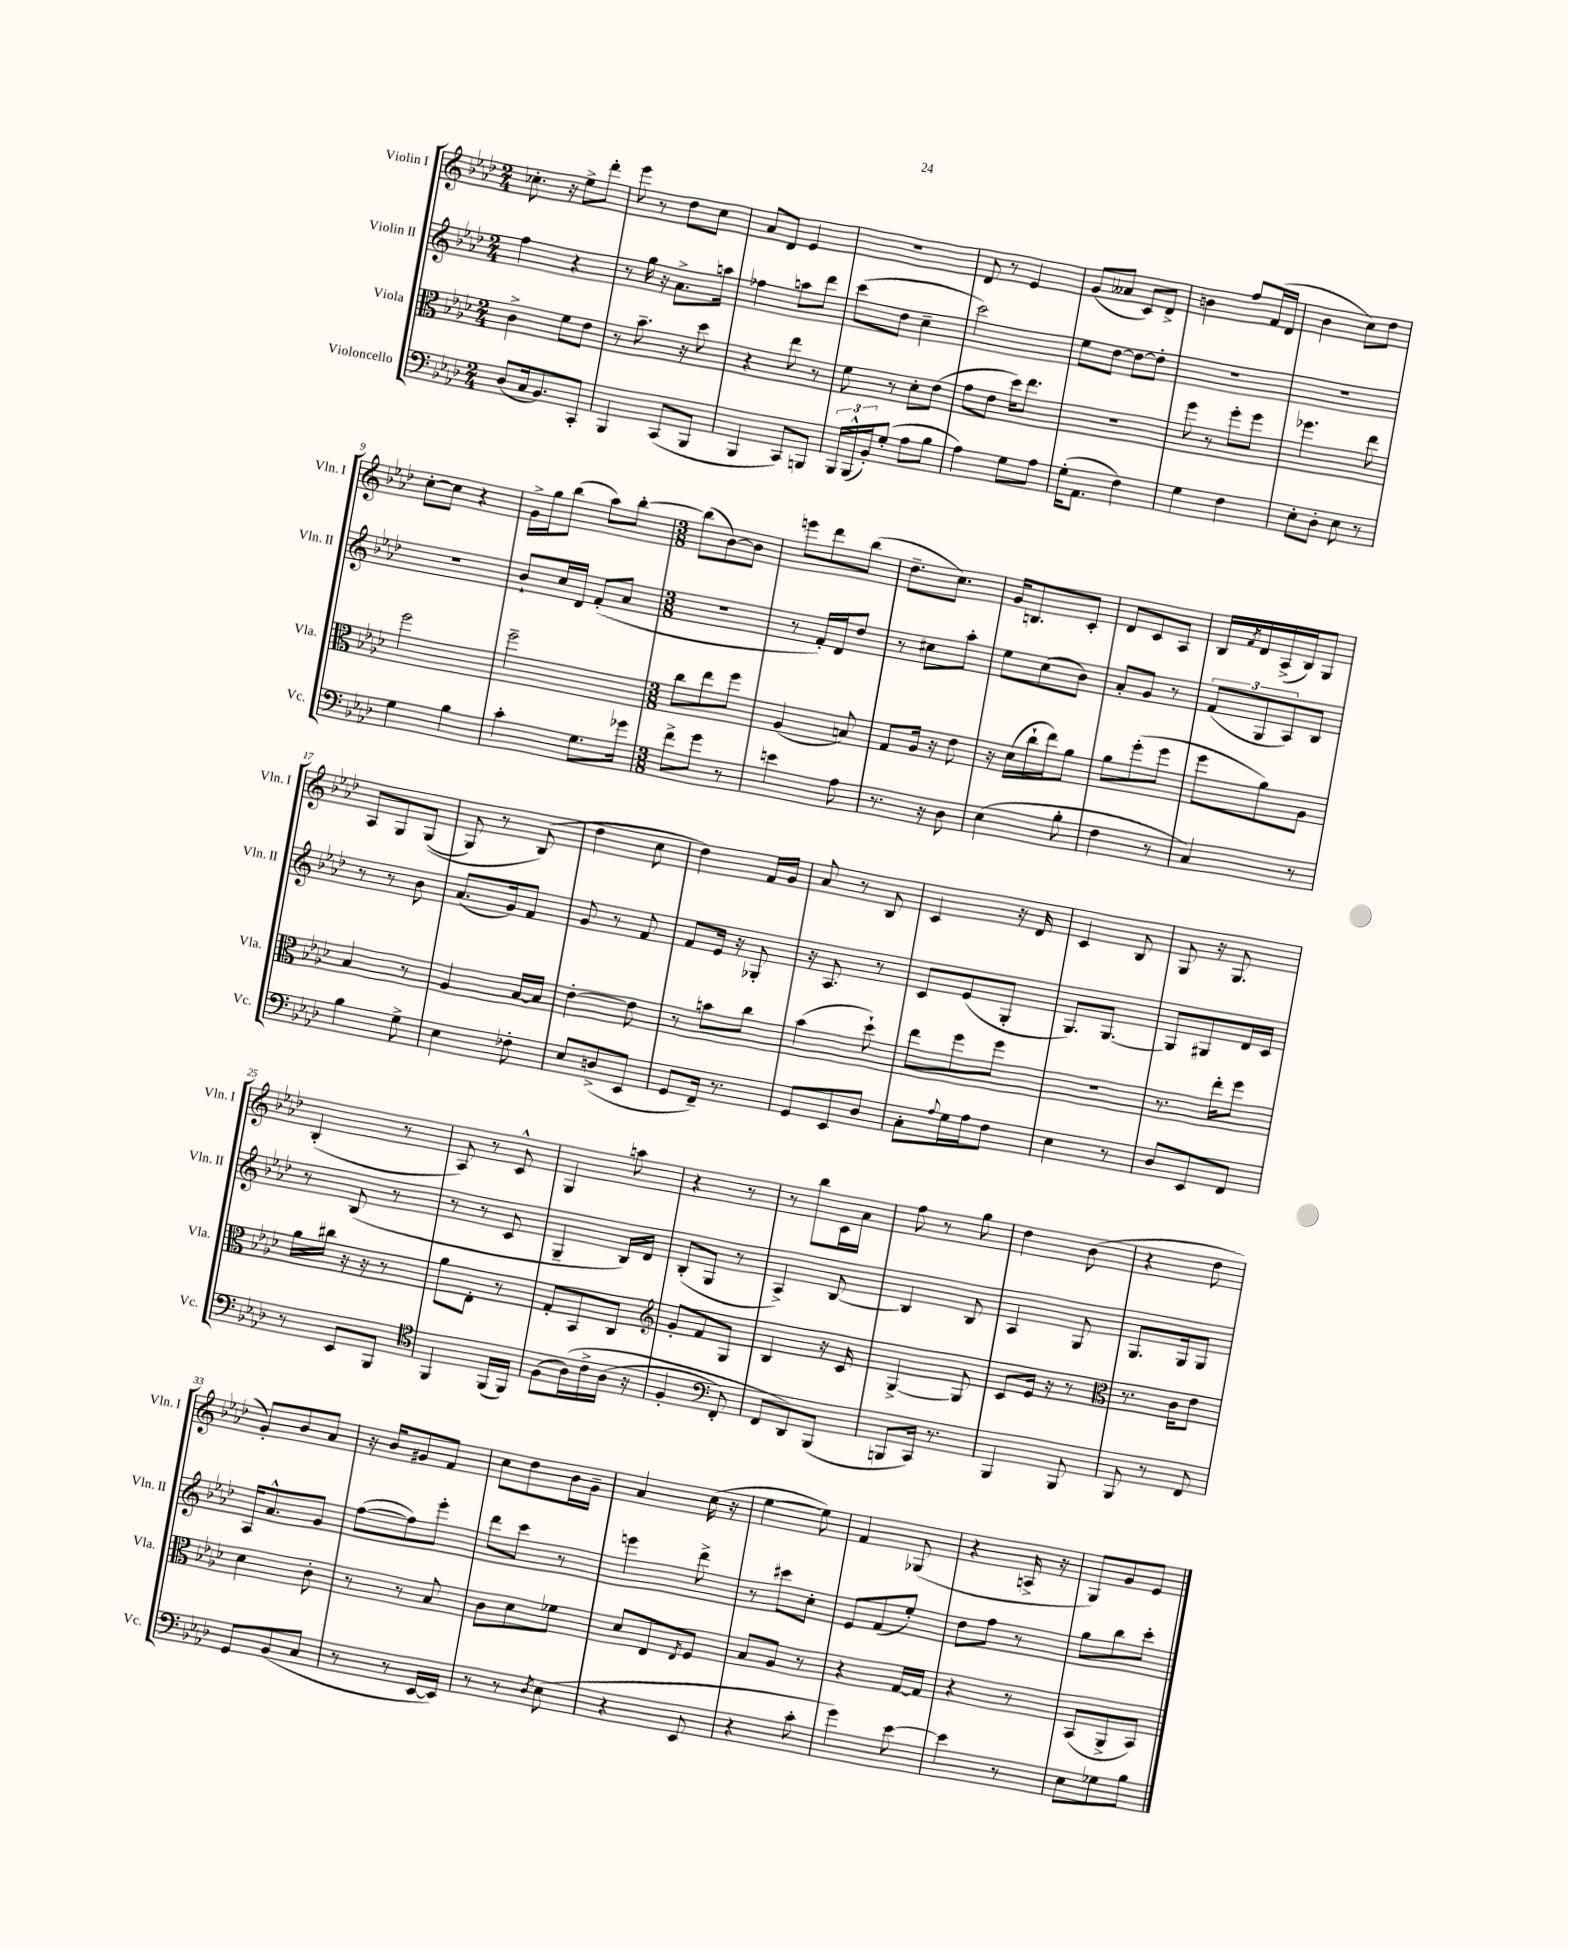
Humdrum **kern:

**kern	**kern	**kern	**kern
*part4	*part3	*part2	*part1
*staff4	*staff3	*staff2	*staff1
*I"Violoncello	*I"Viola	*I"Violin II	*I"Violin I
*I'Vc.	*I'Vla.	*I'Vln. II	*I'Vln. I
*clefF4	*clefC3	*clefG2	*clefG2
*k[b-e-a-d-]	*k[b-e-a-d-]	*k[b-e-a-d-]	*k[b-e-a-d-]
*M2/4	*M2/4	*M2/4	*M2/4
=1	=1	=1	=1
(8D-/L	4c^\	4ff\	8.cc-X'\
16C/k	.	.	.
8.BB-/)	.	.	16r
.	8f\L	4r	8ee-^\L
8CC'/J	8e-\J	.	8ddd-'\J
=2	=2	=2	=2
4BBB-/	8r	8r	8eee-\
.	8.b-~\	16gg\	8r
.	.	16r	.
(8CC/L	.	8.a-^\L	8dd-\L
.	16r	.	.
8BBB-/J	8dd-\	.	8cc\J
.	.	16aan\Jk	.
=3	=3	=3	=3
4BBB-/	4r	4ff-X\	8a-/L
.	.	.	8d-/J
8CC/L)	8ee-\	8aan\L	4e-/
8BBBn/J	8r	8ddd-\J	.
=4	=4	=4	=4
24BBB-/LL	8f\	(8ccc\L	2r
(24BBB-^^/	.	.	.
24BB-'/J)	.	.	.
(8G'/J	8r	8dd-\J	.
8A-\L	8d-'\L	4cc~\	.
8B-\J	(8e-\J	.	.
=5	=5	=5	=5
4A-\)	8g\L	2ccc\)	8d-/
.	8e-\J	.	8r
8G\L	16dd-\KL)	.	4e-/
.	8.ee-\J	.	.
8A-\J	.	.	.
=6	=6	=6	=6
(16G'\KL	2r	8ee-\L	(8g/L
8.AA-\J	.	.	.
.	.	[8dd-\J	8a--X/J
4F\)	.	8dd-\L_	8c/L)
.	.	8dd-'\J]	8d-^/J
=7	=7	=7	=7
4G\	8ff\	2r	4bn\
.	8r	.	.
4F\	8ff'\L	.	8ff/L
.	8ff\J	.	(16f/L
.	.	.	16d-/JJ
=8	=8	=8	=8
8E-'\L	4.ff-X\	2r	4b-\
8D-'\J	.	.	.
8E-\	.	.	8cc\L)
8r	8ee-\	.	8dd-\J
!!LO:LB:g=z
=9	=9	=9	=9
4G\	2ff\	2r	[8cc'\L
.	.	.	8cc\J]
4B-\	.	.	4r
=10	=10	=10	=10
4c'\	2ff~\	8b-`/L	16g^\LL
.	.	.	16gg\J
.	.	16cc/L	(8bb-\J
.	.	16d-/JJ	.
8.G\L	.	(8f'/L	8aa-\L)
.	.	8a-/J	[8bb-'\J
16g-X\Jk	.	.	.
=11	=11	=11	=11
*M3/8	*M3/8	*M3/8	*M3/8
8f^\L	8cc\L	4.r	(8bb-\L]
8g\J	8ee-\	.	[8b-\)
8r	8ff\J	.	8b-\J]
=12	=12	=12	=12
4en\	(4A-/	8r	8eeen\L
.	.	16f'/LL)	8ddd-\
.	.	16d-/J	.
8A-\	8Bn/)	8dd-/J	(8bb-\J
=13	=13	=13	=13
8.r	8G/L	8r	8.dd-~\L
.	16A-/Jk	8cc#X\L	.
16r	16r	.	8.cc\J)
8D-\	8e-\	8aa-'\J	.
=14	=14	=14	=14
(4E-\	16r	8ee-\L	16g/KL
.	(16d-\LL	.	8.Bn/
.	16cc`\	(8cc\	.
.	16ee-\J)	.	.
8B-'\	8a-\J	8b-\J)	8c'/J
=15	=15	=15	=15
4F\	8a-\L	8a-'/L	8d-/L
.	(8ff'\	8g/J	8c/
8r	8ff\J	8r	8A-/J
=16	=16	=16	=16
4C/)	8ff\L	(12f/L	16B-/LL
.	.	.	8qf/
.	.	.	16d-/
.	.	12G/	.
.	8a-\)	.	(16A-^/
.	.	12A-/)	.
.	.	.	16B-/J)
8r	8A-\J	8B-/J	8G/J
!!LO:LB:g=z
=17	=17	=17	=17
4B-\	4B-/	8r	8A-/L
.	.	8r	8G/
8G^\	8r	8b-\	((8G/J
=18	=18	=18	=18
4E-\	4A-/	(8.a-/L	8G/)
.	.	.	8r
.	.	16g/k)	.
8F-X'\	[16B-/LL	8f/J	(8B-/)
.	16B-/JJ]	.	.
=19	=19	=19	=19
8E-/L	[4e-'\	8g/	4dd-\
(8Dn^/	.	8r	.
8EE-/J	8e-\]	8f/	8cc\
=20	=20	=20	=20
8GG/L	8r	8f/L	4dd-\)
16FF~/Jk)	8bn\L	16e-/Jk	.
8.r	.	16r	.
.	8cc\J	8G-X'/	16f/LL
.	.	.	16g/JJ
=21	=21	=21	=21
8GG/L	(4b-\	16r	8a-/
.	.	8.A-/	.
8EE-/	.	.	8r
8D-/J	8dd-`\)	8r	8B-/
=22	=22	=22	=22
8C'\L	8ee-\L	8c/L	4c/
8qqA-/	.	.	.
16G\L	8ff\	(8e-/	.
16A-\J	.	.	.
8F\J	8ff\J	8G'/J	16r
.	.	.	16d-/
=23	=23	=23	=23
4E-\	4.r	8.G/L)	4c/
.	.	[8.G/J	.
8r	.	.	8B-/
=24	=24	=24	=24
8D-/L	8.r	8G/L]	8G/
8EE-/	.	8G#X/	16r
.	16ee-'\KL	.	8.G/
8FF/J	8ff\J	16d-/L	.
.	.	16c/JJ	.
!!LO:LB:g=z
=25	=25	=25	=25
8r	16a-\LL	8r	(4B-'/
.	16cc#X\JJ	.	.
8EE-/L	16r	(8B-/	.
.	16r	.	.
8BBB-/J	8r	8r	8r
=26	=26	=26	=26
*clefC4	*	*	*
4FF/	8a-\L	8r	8A-/)
.	8E-'\J	8r	8r
(16FF/LL	8r	8c/	8c^^/
16FF/JJ)	.	.	.
=27	=27	=27	=27
(8F\L	8G'/L	4G~/	4G/
(16A-\L)	8BB-/	.	.
16c^\	.	.	.
(16A-\JJ	8C/J	16B-/LL)	8aan\
16r	.	16d-/JJ	.
=28	=28	=28	=28
*	*clefG2	*	*
4F'/	8g'/L	(8B-'/L	4r
.	8f/	8G/J	.
*clefF4	*	*	*
8FF'/)	8G/J	8r	8r
=29	=29	=29	=29
8FF/L	4B-/	4A-^/)	8r
8DD-/)	.	.	8bb-\L
(8BBB-/J	16r	[8B-/	16c\L
.	16c/	.	16a-\JJ
=30	=30	=30	=30
8BBBn/L	[4G^/	4B-/]	8ff\
16CC/Jk)	.	.	8r
8.r	.	.	.
.	8G/]	8B-/	8gg\
=31	=31	=31	=31
4BBB-/	8c/L	4A-/	4dd-\
.	16e-/Jk	.	.
.	16r	.	.
8BBB-/	8r	8G/	(8b-\
=32	=32	=32	=32
*	*clefC3	*	*
8BBB-/	8.r	8.G/L	4r
8r	.	.	.
.	16c\KL	16G/k	.
8FF/	8e-\J	8G/J	8dd-\
!!LO:LB:g=z
=33	=33	=33	=33
8GG/L	4d-\	16A-/KL	8g'/L)
.	.	8.a-^^/	.
(8BB-/	.	.	8b-/
8C/J	8c'\	8g/J	8a-/J
=34	=34	=34	=34
8r	8r	([8ff\L	16r
.	.	.	16b-/KL
8r	8r	8ff\])	8g#X/
[16EE-/LL	8B-/	8eee-'\J	8f/J
16EE-/JJ])	.	.	.
=35	=35	=35	=35
8r	8c\L	8ddd-\L	8cc\L
8r	8d-\	8ccc\J	8dd-\
8qD-/	.	.	.
(8E-\	8f-X\J	8r	16b-\L
.	.	.	16g~\JJ
=36	=36	=36	=36
4r	8d-/L	4eeen\	4a-/
.	8E-/	.	.
.	8qE-/	.	.
8EE-/	8F/J	8ddd-^\	(16cc\
.	.	.	16r
=37	=37	=37	=37
4r	8B-/L	8r	[4ee-\
.	8A-/J	8ccc#X\L	.
8c'\	8r	8cc'\J	8ee-\])
=38	=38	=38	=38
4g\)	4r	8e-/L	4f/
.	.	(8f/	.
[8e-\	[16G/LL	8ee-'/J)	(8G-X/
.	16G/JJ]	.	.
=39	=39	=39	=39
4e-\]	4r	8dd-\L	4r
.	.	8ff\J	.
8r	8r	8r	16An^/
.	.	.	16r
=40	=40	=40	=40
8E-\L	(8BB-/L	8gg\L	8G/L)
8G-X\	8AA-^/	8bb-\	8g/
8B-\J	8BB-/J)	8ccc'\J	8e-/J
==	==	==	==
*-	*-	*-	*-
